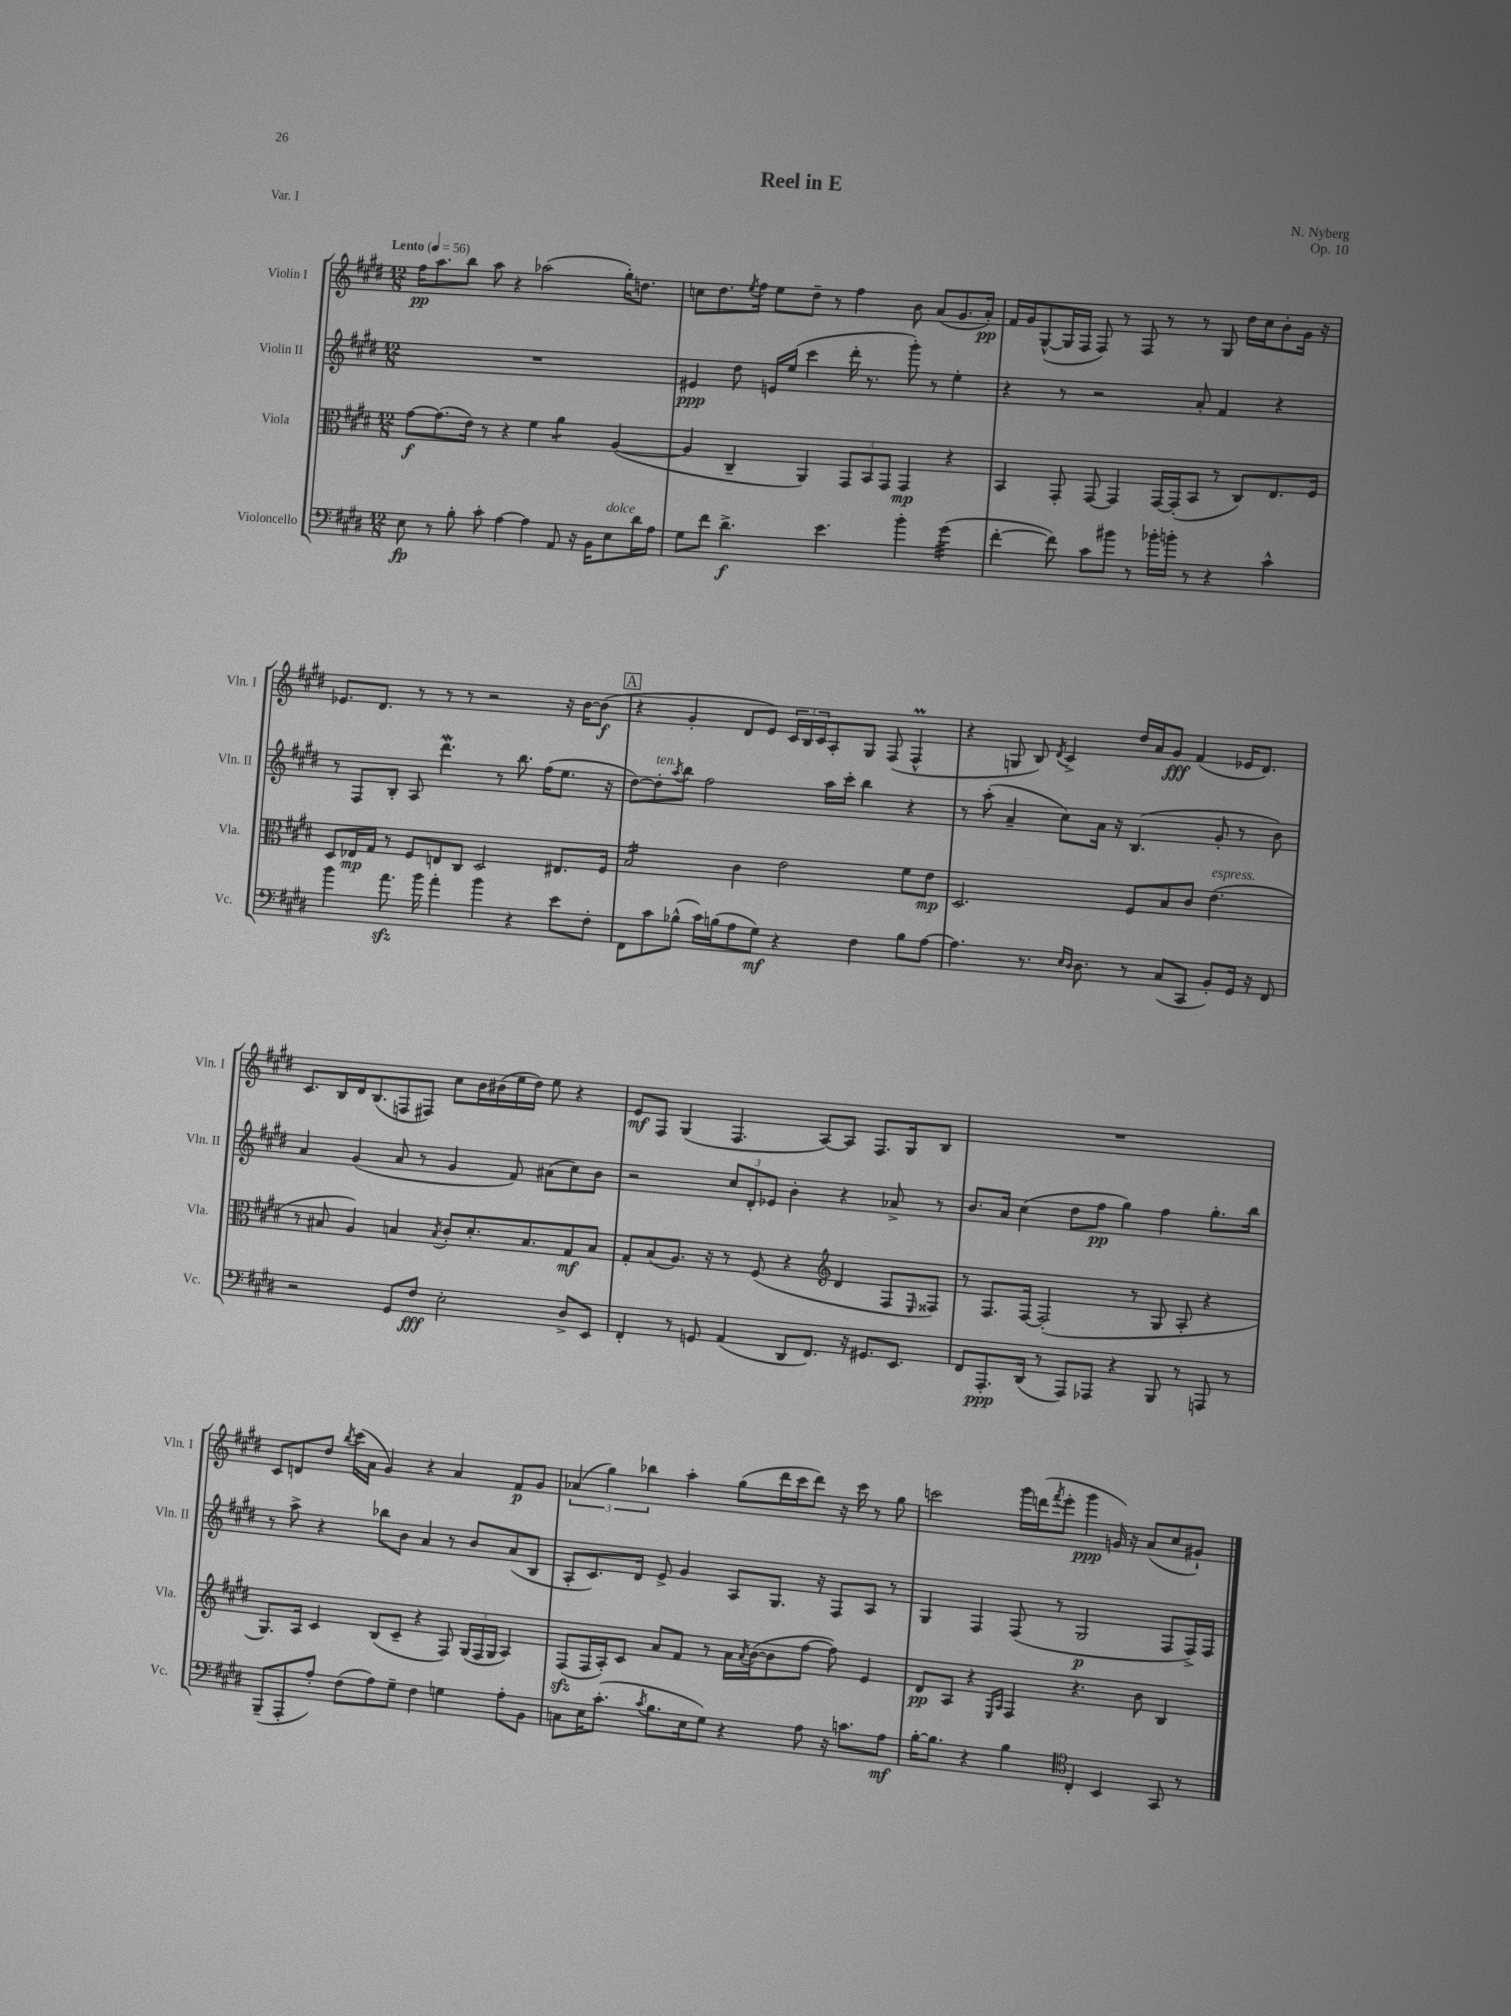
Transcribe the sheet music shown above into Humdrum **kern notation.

**kern	**kern	**kern	**kern
*staff4	*staff3	*staff2	*staff1
*clefF4	*clefC3	*clefG2	*clefG2
*k[f#c#g#d#]	*k[f#c#g#d#]	*k[f#c#g#d#]	*k[f#c#g#d#]
*M12/8	*M12/8	*M12/8	*M12/8
*MM56	*MM56	*MM56	*MM56
8E\	[8g#\L	1.r	16ff#\LK
.	.	.	8.aa\
8r	(8.g#\]	.	.
8B'\	.	.	8bb\J
.	16e\Jk)	.	.
8c#'\	8r	.	8aa\
[4A\	4r	.	4r
4A\]	4f#\	.	(2aa-\
8AA/	4a\	.	.
16r	.	.	.
16BB\LK	.	.	.
8E\	([4A/	.	16gg#'\LK)
.	.	.	8.dd\J
16d#\L	.	.	.
16A\JJ	.	.	.
=	=	=	=
8G#\L	4A/]	4e#/	8cc\L
8f#\J	.	.	8.dd#\
4.d#^\	4C#~/	8dd#\	.
.	.	.	8qee/
.	.	.	16ff#\Jk
.	.	16e/LL	8ee\L
.	.	(16ee/JJ	.
.	4AA/)	4ccc#\	8dd#~\J
4.e\	.	.	8r
.	12GG#/L	16ddd#'\	4ff#\
.	.	8.r	.
.	12BB/	.	.
.	12GG#/J	.	.
4b'\	4GG#/	8ggg#'\)	8b\
.	.	8r	(8a/L
(4g#\	4r	4ee'\	8.g#/
.	.	.	16a'/Jk)
=	=	=	=
[4f#'\	4BB/	4r	16f#/LL
.	.	.	16g#/J
.	.	.	([8G#^^/
8f#\])	8GG#'/	8r	16G#/]L
.	.	.	16F#/JJ
8c#\L	[8GG#/	2r	8F#/)
8b#\J	4GG#/]	.	8r
8r	.	.	8F#/
16b-'\LL	[16GG#/LL	.	8r
16b'\JJ	(16GG#'/]J	.	.
8r	8BB/J	8a'/	8r
4r	8r	4f#/	8G#/
.	8C#/L)	.	16dd#\LL
.	.	.	16cc#\J
4c#^^\	8.E/	4r	8b'\
.	.	.	16g#\Jk
.	16F#/Jk	.	16r
=	=	=	=
4b\	8D#/L	8r	8.e-/L
.	16E-/L	8F#/L	.
.	16G#/JJ	.	8.d#/J
8.a\	8r	8B'/J	.
.	8F#/L	8A/	8r
16b\	.	.	.
4a'\	8E/	4.ddd#\	8r
.	8C#/J	.	8r
4b\	2D#/	.	2r
.	.	8r	.
4r	.	8.bb\	.
.	.	(16ff#\LK	.
8e\L	8.E#/L	8.ee\J	16r
.	.	.	[16b\LK
8F#'\J	.	.	(8b\]J
.	16F#/Jk	16r	.
=	=	=	=
8FF#\L	2B/	[8dd#\L)	4r
8c#\	.	8dd#'\]	.
.	.	8qaa/	.
(8B-^^\J	.	8bb\J	4g#'/
16c#\LL)	.	2ff#\	.
(16B\J	.	.	.
8A\	4c#\	.	8d#/L
8G#\J)	.	.	8e/J)
4r	2e\	.	24c#/LL
.	.	.	24B/
.	.	.	24c#/J
.	.	16aa\LL	8A'/
.	.	16ccc#'\JJ	.
4F#\	.	4bb\	8G#/J
.	.	.	(8F#/
8B\L	8f#\L	4r	4F#^^/
[8A\J	8e\J	.	.
=	=	=	=
4.A\]	2.D#/	8r	4r
.	.	(8aa'\	.
.	.	4a~/	8G/
8.r	.	.	8B/)
.	.	.	8qd#/
.	.	8cc#\L)	4c#^/
16qqE/LL	.	.	.
16qqD#/JJ	.	.	.
8.D#\	.	.	.
.	.	16a\Jk	.
.	.	16r	.
8r	8F#/L	(4.B/	16dd#/LL
.	.	.	16a/J
(8C#/L	8B/	.	8g#/J
8CC#/J	8c#/J	.	(4f#/
8BB'/L)	(4.e\	8g#'/	.
16GG#/Jk	.	8r	16e-/LK
16r	.	.	8.d#/J)
8FF#/	.	8b\)	.
=	=	=	=
2r	8r	4a/	8.c#/L
.	8B#/	.	.
.	.	.	16B/L
.	4A/)	(4g#/	16d#/J
.	.	.	(8.B/
8GG#/L	4B/	8a/	8F/
8F#/J	.	8r	8F#/J)
.	8qB/	.	.
2E'\	8c#'/L	4g#/	8cc#\L
.	8.d#'/	.	16b\L
.	.	.	(16b#\
.	.	8f#/)	16ee\
.	8.B/	.	16dd#\JJ)
.	.	(8a#\L	8ee\
8D#^/L	8G#/	8cc#\)	4r
8EE/J	8B/J	8b\J	.
=	=	=	=
4FF#'/	8G#'/L	2r	8e/L
.	(8B/	.	8F#/J
8r	8.A/J)	.	(4G#/
8GG/	.	.	.
.	16r	.	.
(4AA/	8r	12cc#/L	4.F#/
.	.	12d#'/	.
.	(8F#/	.	.
.	.	12e-/J	.
8DD#/L	4r	4b'\	.
8.FF#/J)	.	.	[8A/L)
*	*clefG2	*	*
.	4d#/	4r	8A/]J
16r	.	.	.
8.GG#/L	.	.	8.F#/L
.	8F#/L	8a-^/	.
8.EE/J	.	.	16G#/k
.	16qqE/	.	.
.	8F##/J)	8r	8B/J
=	=	=	=
8FF#/L	8r	8.b/L	1.r
8.AAA'/	8.F#/L	.	.
.	.	16a/Jk	.
.	.	(4cc#\	.
(16DD#/Jk	[16F#/Jk	.	.
8r	(2F#'/]	.	.
8AAA/L)	.	8dd#\L	.
8AAA-/J	.	8ff#\J	.
4r	.	4gg#\)	.
.	8r	.	.
8BBB/	8G#/	4ff#\	.
8r	8A'/	.	.
8AAA/	4r	8.gg#'\L	.
8r	.	.	.
.	.	16bb\Jk	.
=	=	=	=
(8BBB~/L	8.G#/L)	8r	8c#/L
8AAA'/	.	8aa^\	8d/
.	16A/Jk	.	.
8A'/J)	4c#/	4r	8dd#/J
.	.	.	8qbb/
(8F#\L	.	.	(16ccc#\LL
.	.	.	16a\JJ
8A\)	(8B/L	8bb-\L	4g#/)
8G#~\J	8c#~/J	8b\J	.
4F#\	4r	4a/	4r
4G\	8F#/)	8r	4a/
.	(24G#/LL	8b/L	.
.	24F#/	.	.
.	24G#/JJ	.	.
8A'\L	4A/)	(8a/	8f#/L
8BB\J	.	8B/J	8g#/J
=	=	=	=
8C\L	(8F#/L	8A'/L	(6a-/
16E\K	16F#/L	8.c#/)	.
.	.	.	6gg#\)
(8.c#'\J	16A'/J)	.	.
.	8c#/J	.	.
.	.	16d#/Jk	.
.	.	.	6bb-\
8qc#/	.	.	.
8.B\L	8a/L	8e^/	.
.	8f#/J	4g#/	4aa'\
16E\k	.	.	.
8G#\J)	8r	.	.
4r	16a\LL	8A/L	(8gg#\L
.	8qa/	.	.
.	([16b\J	.	.
.	8b\]	8.G#/J	16ddd#\L
.	.	.	16ccc#\J
8A\	[8ff#\J	.	8ddd#\J)
.	.	16r	.
16r	8ff#\])	8F#/L	16r
8.c\L	.	.	16ccc#\
.	4e/	8A/J	8r
8A\J	.	8r	8gg#\
=	=	=	=
[16B'\LK	8d#/L	4G#/	2ccc\
8.B\]J	.	.	.
.	8A/J	.	.
4r	4r	4F#/	.
.	16qqE/LL	.	.
.	16qqA/JJ	.	.
4B\	4F#/	(8F#/	16ggg#\LL
.	.	.	(16ddd\J
.	.	.	8qfff#/
.	.	8r	8eee'\J
*clefC4	*	*	*
4C#'/	4.r	2G#/	4ggg#\
4BB/	.	.	16g/)
.	.	.	16r
.	8b\	.	(8a/L
8GG#/	4B/	8F#/L	8cc#/
8r	.	16F#^/L)	8g#`/J)
.	.	16F#/JJ	.
==	==	==	==
*-	*-	*-	*-
